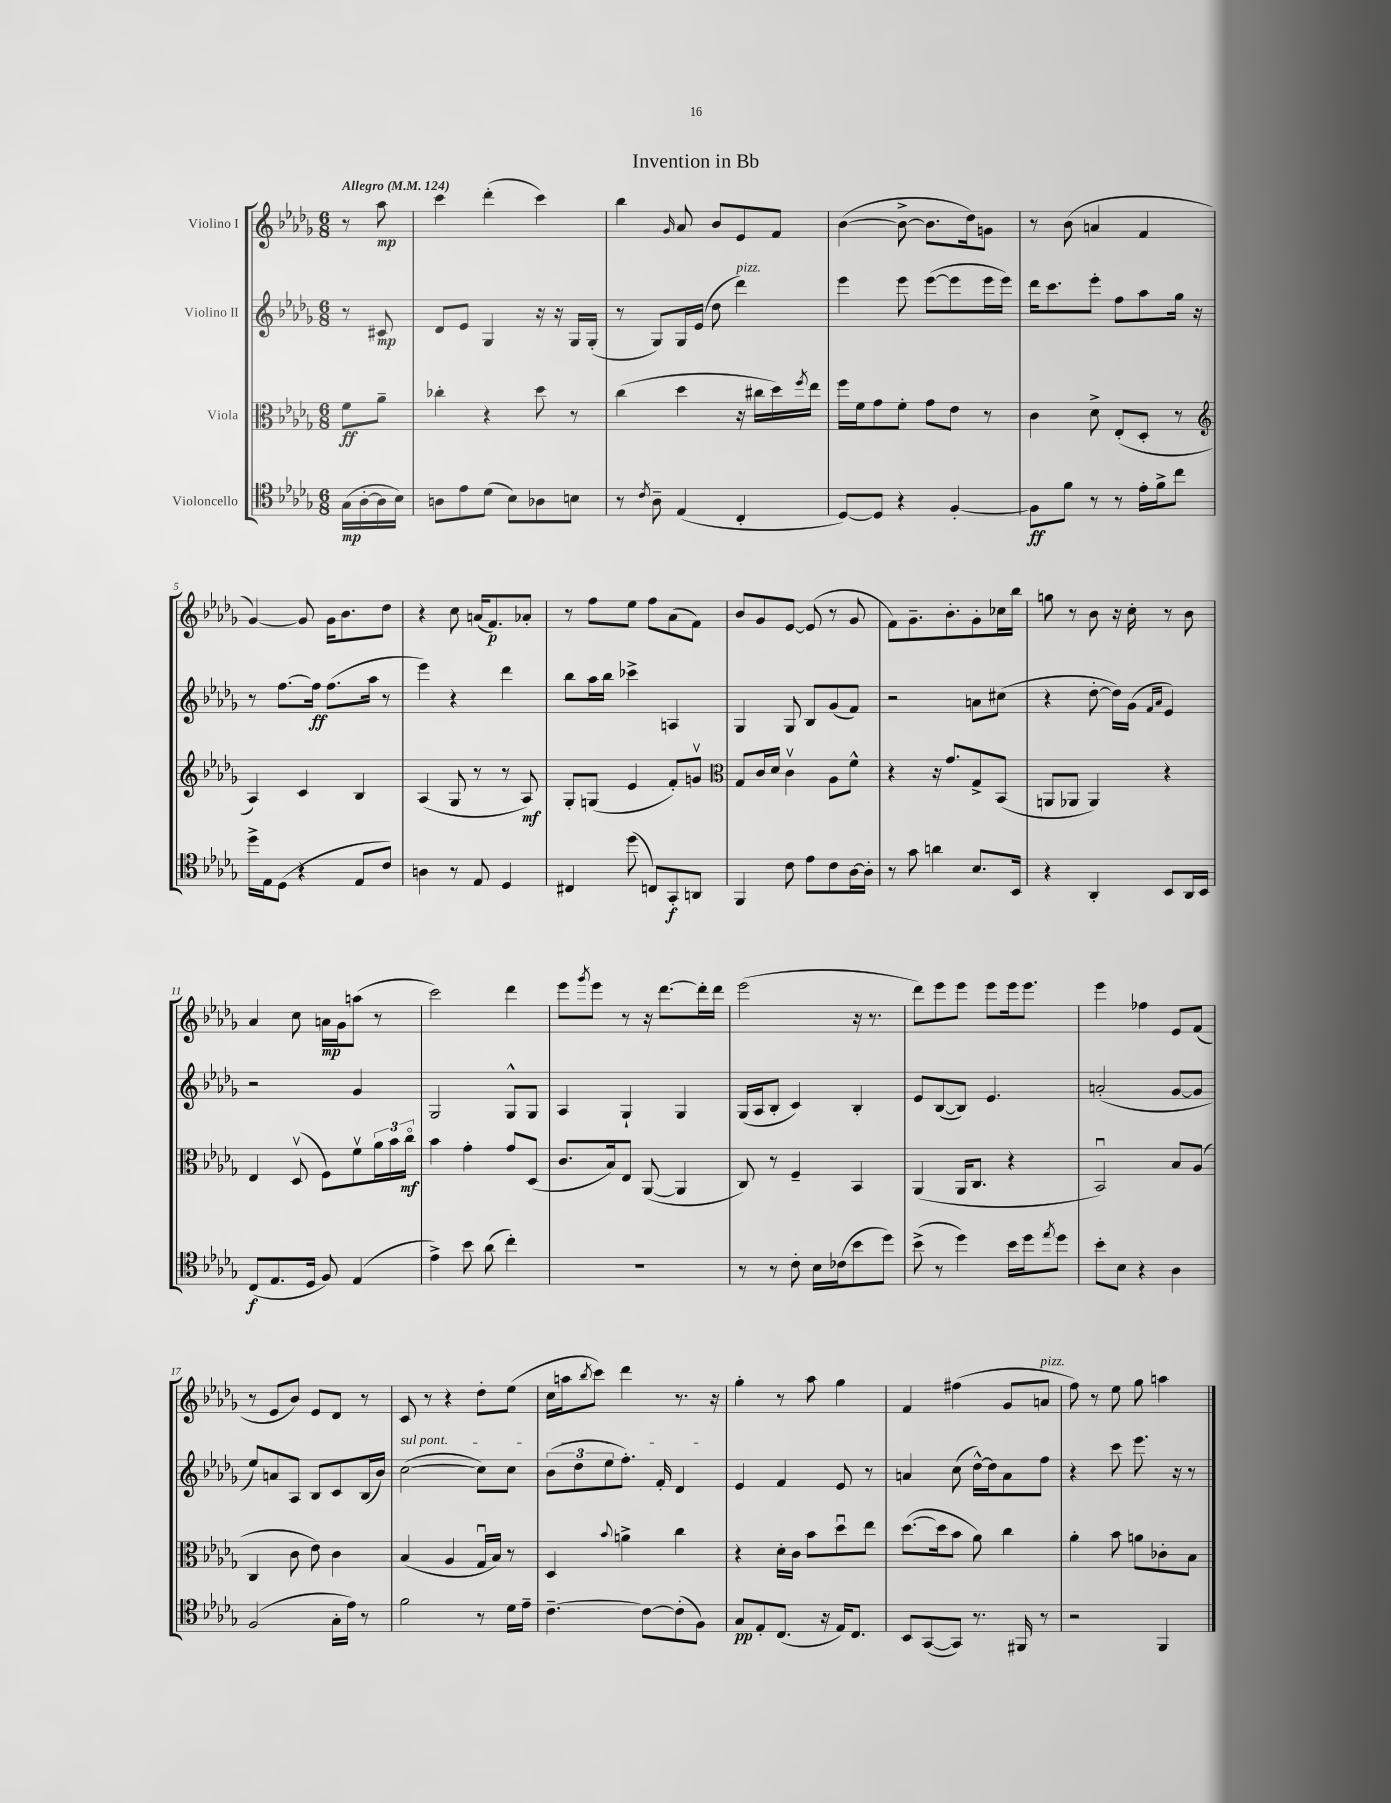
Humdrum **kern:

**kern	**kern	**kern	**kern
*staff4	*staff3	*staff2	*staff1
*clefC4	*clefC3	*clefG2	*clefG2
*k[b-e-a-d-g-]	*k[b-e-a-d-g-]	*k[b-e-a-d-g-]	*k[b-e-a-d-g-]
*M6/8	*M6/8	*M6/8	*M6/8
*MM124	*MM124	*MM124	*MM124
(16G-	8f	8r	8r
[16A-'	.	.	.
16A-]	8a-~	8c#	8aa-
16B-)	.	.	.
=	=	=	=
8A	4cc-'	8d-	4ccc
8e-	.	8e-	.
(8d-	4r	4G-	(4ddd-'
8B-)	.	.	.
8A-	8dd-	16r	4ccc)
.	.	16r	.
8B	8r	16G-	.
.	.	(16G-'	.
=	=	=	=
8r	(4cc	8r	4bb-
8qc	.	.	.
8A-~	.	8G-)	.
.	.	.	16qqg-
(4E-	4dd-	16G-	8a-
.	.	(16e-	.
.	.	8dd-	8b-
4C'	16r	4ddd-)	8e-
.	16cc#	.	.
.	16dd-)	.	8f
.	8qff	.	.
.	16ee-	.	.
=	=	=	=
[8D-)	16ff	4eee-	([4b-
.	16f	.	.
8D-]	8g-	.	.
4r	8f'	8eee-	8b-^_
.	8g-	([8eee-	8.b-]
[4F'	8e-	8eee-]	.
.	.	.	16dd-)
.	8r	16eee-	8g
.	.	16eee-)	.
=	=	=	=
8F]	4c	16ddd-	8r
.	.	8.ccc	.
8f	.	.	(8b-
8r	8d-^	8eee-'	4a
8r	(8E-'	8ff	.
16e-'	8D-'	8aa-	4f
16f^	.	.	.
8cc	8r	16gg-	.
.	.	16r	.
=	=	=	=
*	*clefG2	*	*
16dd-^	4A-)	8r	[4g-)
16E-	.	.	.
(8D-	.	[8.ff	.
4r	4c	.	8g-]
.	.	16ff]	.
.	.	(8.ff	16g-
.	.	.	8.b-
8E-	4B-	.	.
.	.	16aa-	.
8c)	.	8r	8dd-
=	=	=	=
4A	(4A-	4eee-)	4r
8r	8G-	4r	8cc
8E-	8r	.	(16a
.	.	.	8.f)
4D-	8r	4ddd-	.
.	8A-)	.	8a-'
=	=	=	=
4C#	8G-'	8bb-	8r
.	(8G	16aa-	8ff
.	.	16bb-	.
(8dd-	4e-	4ccc-^	8ee-
8C)	.	.	8ff
8GG-'	8f')	4A	(8a-
8AA	8gv	.	8f)
=	=	=	=
*	*clefC3	*	*
4FF	8G-	4G-	8b-
.	16c	.	8g-
.	16d-	.	.
8c	4cv	8G-	[8e-
8e-	.	8B-	(8e-]
8c	8A-	(8g-	8r
[16A-	8f^^	8f)	8g-
16A-']	.	.	.
=	=	=	=
8r	4r	2r	8f)
8g-	.	.	8.g-~
4a	16r	.	.
.	8.g-	.	8.b-'
8.B-	8G-^	8a	8g-'
.	(8BB-	(8cc#	16cc-
16BB-	.	.	16bb-
=	=	=	=
4r	8AA	4r	8gg
.	8AA-	.	8r
4AA-'	4AA-)	[8dd-'	8b-
.	.	16dd-])	16r
.	.	(16g-	16cc'
.	.	16qqf	.
.	.	16qqa-	.
8BB-	4r	4e-)	8r
16AA-	.	.	8b-
16BB-	.	.	.
=	=	=	=
(8C	4E-	2r	4a-
8.E-	.	.	.
.	(8D-v	.	8cc
16D-	.	.	.
8F)	8F)	.	16a
.	.	.	16g-
(4E-	8fv	4g-	(8aa
.	24a-	.	8r
.	24b-	.	.
.	24cco	.	.
=	=	=	=
4e-^)	4b-	2G-	2ccc)
8b-	4g-'	.	.
(8a-	.	.	.
4cc')	8g-	8G-^^	4ddd-
.	(8D-	8G-	.
=	=	=	=
2.r	8.c	4A-	8eee-
.	.	.	8qggg-
.	.	.	8eee-
.	16B-)	.	.
.	8E-	4G-`	8r
.	([8AA-	.	16r
.	.	.	[8.ddd-
.	4AA-]	4G-	.
.	.	.	16ddd-']
.	.	.	16ddd-
=	=	=	=
8r	8C)	(16G-	(2eee-
.	.	16A-	.
8r	8r	8B-'	.
8c'	4F~	4c)	.
16B-	.	.	.
(16c-	.	.	.
8b-	4BB-	4B-'	16r
.	.	.	8.r
8dd-)	.	.	.
=	=	=	=
(8b-^	(4AA-	8e-	8ddd-)
8r	.	([8B-	8eee-
4dd-)	16AA-	8B-])	8eee-
.	8.C	.	.
.	.	4.e-	8eee-
16b-	4r	.	16eee-
16dd-	.	.	8.eee-
8qee-	.	.	.
8dd-	.	.	.
=	=	=	=
8b-'	2BB-u)	(2a'	4eee-
8B-	.	.	.
4r	.	.	4ff-
4A-	8B-	[8g-	8e-
.	(8A-	8g-]	(8f
=	=	=	=
(2F	4C	8ee-)	8r
.	.	8a	8e-
.	8c	8A-	8b-)
.	8e-)	8B-	8e-
16G-'	4c	8c	8d-
16e-)	.	.	.
8r	.	(16B-	8r
.	.	16b-)	.
=	=	=	=
2f	(4B-	([2cc	8c
.	.	.	8r
.	4A-	.	4r
8r	16G-u	8cc])	8dd-'
.	16B-)	.	.
16d-	8r	8cc	(8ee-
16e-~	.	.	.
=	=	=	=
[4.c~	4D-	(12b-	16cc
.	.	.	16aa
.	.	12dd-	.
.	.	.	8qbb-
.	.	.	8ccc)
.	.	12ee-	.
.	8qqb-	.	.
.	4a^	8.ff')	4ddd-
8c_	.	.	.
.	.	16f'	.
(8c']	4cc	4d-	8.r
8F)	.	.	.
.	.	.	16r
=	=	=	=
8G-	4r	4e-	4gg-'
8E-'	.	.	.
(8.C	16d-'	4f	8r
.	16c	.	.
.	8b-	.	8aa-
16r	.	.	.
16E-)	8dd-u	8e-	4gg-
8.C	.	.	.
.	8ee-	8r	.
=	=	=	=
8BB-	([8.dd-	4a	4f
([8GG-	.	.	.
.	16dd-]	.	.
8GG-])	8b-	(8cc	(4ff#
8.r	8a-)	[16dd-^^)	.
.	.	16dd-]	.
.	4cc	8a	8g-
16FF#	.	.	.
8r	.	8ff	8a
=	=	=	=
2r	4a-'	4r	8ff)
.	.	.	8r
.	8b-	8ccc	8ee-
.	8a	8.eee-	8gg-
4FF	8c-'	.	4aa
.	.	16r	.
.	8B-	8r	.
==	==	==	==
*-	*-	*-	*-
